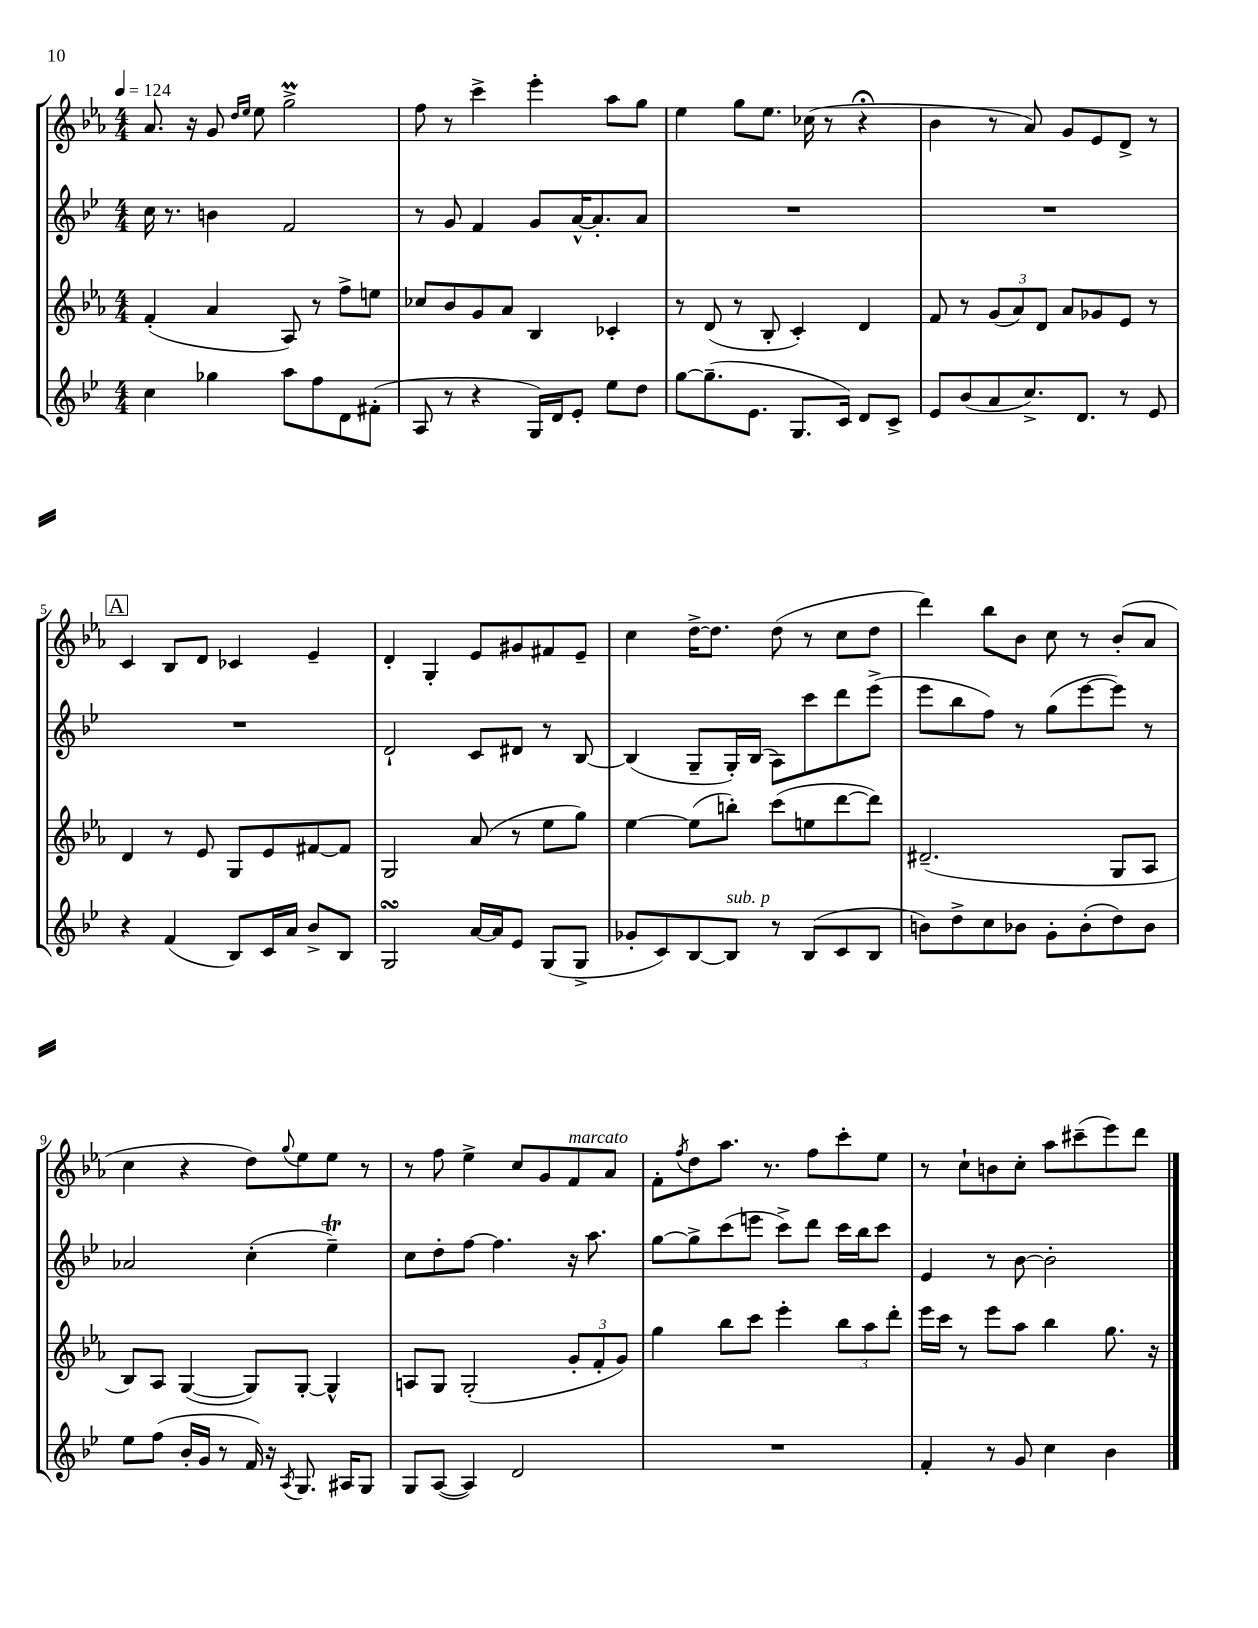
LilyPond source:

<<
\new StaffGroup <<
\new Staff = "s0" {
    \clef treble \key ees \major \numericTimeSignature \time 4/4 \tempo 4 = 124
    aes'8. r16 g'8 \grace { d''16 ees''16 } ees''8 g''2->\prall |
    f''8 r8 c'''4-> ees'''4-. aes''8 g''8 |
    ees''4 g''8 ees''8. ces''16( r8 r4\fermata |
    bes'4 r8 aes'8) g'8 ees'8 d'8-> r8 |
    \mark \markup { \box "A" } c'4 bes8 d'8 ces'4 ees'4-- |
    d'4-. g4-. ees'8 gis'8 fis'8 ees'8-- |
    c''4 d''16~-> d''8. d''8( r8 c''8 d''8 |
    d'''4) bes''8 bes'8 c''8 r8 bes'8-.( aes'8 |
    c''4 r4 d''8) \appoggiatura { g''8 } ees''8 ees''8 r8 |
    r8 f''8 ees''4-> c''8 g'8 f'8^\markup { \italic "marcato" } aes'8 |
    f'8-. \acciaccatura { f''8 } d''8 aes''8. r8. f''8 c'''8-. ees''8 |
    r8 c''8-! b'8 c''8-. aes''8 cis'''8--( ees'''8) d'''8 \bar "|." |
}
\new Staff = "s1" {
    \clef treble \key bes \major \numericTimeSignature \time 4/4
    c''16 r8. b'4 f'2 |
    r8 g'8 f'4 g'8 a'16~-^ a'8.-. a'8 |
    R1 |
    R1 |
    \mark \markup { \box "A" } R1 |
    d'2-! c'8 dis'8 r8 bes8~ |
    bes4( g8-- g16-.) bes16( a8) c'''8 d'''8 ees'''8->( |
    ees'''8 bes''8 f''8) r8 g''8( ees'''8~ ees'''8) r8 |
    aes'2 c''4-.( ees''4--\trill) |
    c''8 d''8-. f''8~ f''4. r16 a''8. |
    g''8~ g''8-> c'''8( e'''8 c'''8->) d'''8 c'''16 bes''16 c'''8 |
    ees'4 r8 bes'8~ bes'2-. \bar "|." |
}
\new Staff = "s2" {
    \clef treble \key ees \major \numericTimeSignature \time 4/4
    f'4-.( aes'4 aes8) r8 f''8-> e''8 |
    ces''8 bes'8 g'8 aes'8 bes4 ces'4-. |
    r8 d'8( r8 bes8-. c'4-.) d'4 |
    f'8 r8 \tuplet 3/2 { g'8( aes'8) d'8 } aes'8 ges'8 ees'8 r8 |
    \mark \markup { \box "A" } d'4 r8 ees'8 g8 ees'8 fis'8~ fis'8 |
    g2 aes'8( r8 ees''8 g''8) |
    ees''4~ ees''8( b''8-.) c'''8( e''8 d'''8~ d'''8) |
    dis'2.--( g8 aes8 |
    bes8) aes8 g4~( g8) g8~-. g4-^ |
    a8 g8 g2-.( \tuplet 3/2 { g'8-. f'8-. g'8) } |
    g''4 bes''8 c'''8 ees'''4-. \tuplet 3/2 { bes''8 aes''8 d'''8-. } |
    ees'''16 c'''16 r8 ees'''8 aes''8 bes''4 g''8. r16 \bar "|." |
}
\new Staff = "s3" {
    \clef treble \key bes \major \numericTimeSignature \time 4/4
    c''4 ges''4 a''8 f''8 d'8 fis'8-.( |
    a8 r8 r4 g16) d'16 ees'8-. ees''8 d''8 |
    g''8~ g''8.--( ees'8. g8. c'16) d'8 c'8-> |
    ees'8 bes'8( a'8 c''8.->) d'8. r8 ees'8 |
    \mark \markup { \box "A" } r4 f'4( bes8) c'16 a'16 bes'8-> bes8 |
    g2\turn a'16~ a'16 ees'8 g8( g8-> |
    ges'8-. c'8) bes8~ bes8^\markup { \italic "sub. p" } r8 bes8( c'8 bes8 |
    b'8) d''8-> c''8 bes'8 g'8-. bes'8-.( d''8) bes'8 |
    ees''8 f''8( bes'16-. g'16 r8 f'16) r16 \acciaccatura { a8 } g8. ais16 g8 |
    g8 a8~( a4) d'2 |
    R1 |
    f'4-. r8 g'8 c''4 bes'4 \bar "|." |
}
>>
>>
